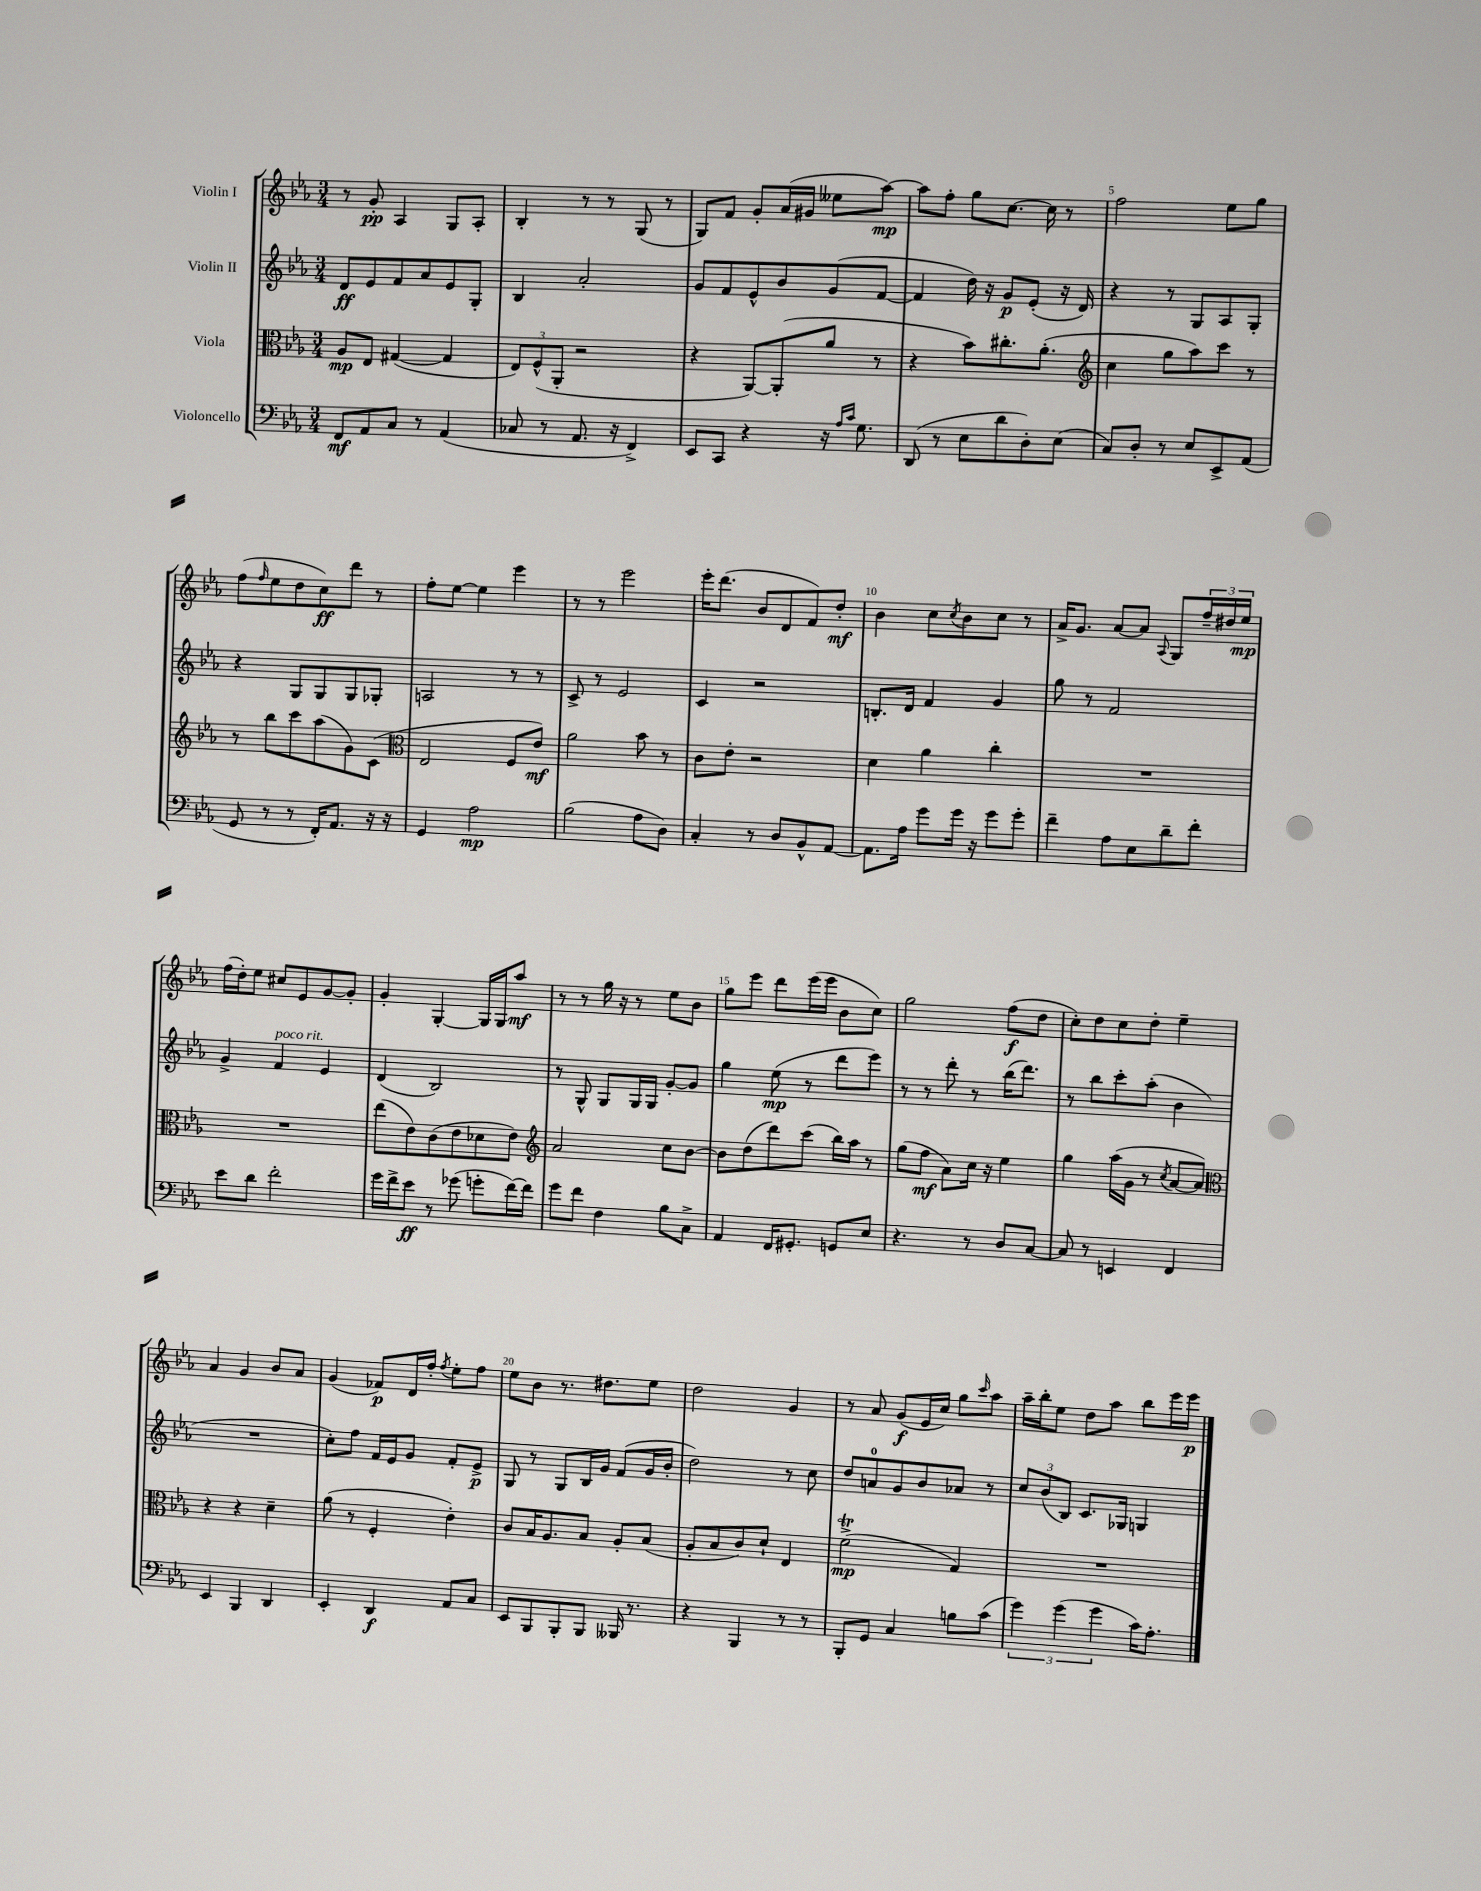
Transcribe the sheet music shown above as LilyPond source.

<<
\new StaffGroup <<
\new Staff = "s0" \with { instrumentName = "Violin I" } {
    \clef treble \key ees \major \numericTimeSignature \time 3/4
    r8 g'8-.\pp aes4 g8 aes8-. |
    bes4-. r8 r8 g8( r8 |
    g8) f'8 g'8-. aes'16( gis'16 eeses''8 aes''8~\mp) |
    aes''8 f''8-. g''8 c''8.~ c''16 r8 |
    f''2 ees''8 g''8 |
    f''8( \grace { f''16 } ees''8 d''8 c''8\ff) d'''8 r8 |
    f''8-. ees''8~ ees''4 ees'''4 |
    r8 r8 ees'''2 |
    ees'''16-. d'''8.( bes'8 d'8 f'8) d''8-.\mf |
    bes'4 c''8 \acciaccatura { c''8 } bes'8 c''8 r8 |
    aes'16-> g'8. aes'8~ aes'8 \appoggiatura { aes8 } g8 \tuplet 3/2 { f''16-- dis''16 ees''16\mp } |
    f''16( d''16-.) ees''8 cis''8 ees'8 g'8~ g'8-. |
    g'4-. g4~-. g16 g16 aes''8\mf |
    r8 r8 g''16 r16 r8 ees''8 bes'8 |
    g''8 ees'''8 d'''8 ees'''16( ees'''16 bes'8 c''8) |
    g''2 f''8\f( d''8 |
    c''8-.) d''8 c''8 d''8-. ees''4-- |
    aes'4 g'4 bes'8 aes'8 |
    g'4( fes'8\p) d'16 f''16-. \acciaccatura { f''8 } ees''8-. f''8 |
    ees''8 bes'8 r8. dis''8. ees''8 |
    d''2 g'4 |
    r8 aes'8 g'8\f( ees'16 c''16) g''8 \grace { c'''16 } aes''8 |
    aes''16-- bes''16-. ees''8 d''8 aes''8 bes''8 ees'''16 ees'''16\p \bar "|." |
}
\new Staff = "s1" \with { instrumentName = "Violin II" } {
    \clef treble \key ees \major \numericTimeSignature \time 3/4
    d'8\ff ees'8 f'8 aes'8 ees'8 g8-. |
    bes4 aes'2-. |
    g'8 f'8 ees'8-^ bes'8 g'8( f'8~ |
    f'4 d''16) r16 g'8\p ees'8-.( r16 d'16) |
    r4 r8 g8 aes8 g8-. |
    r4 g8 g8 g8 ges8-. |
    a2 r8 r8 |
    c'8-> r8 ees'2 |
    c'4 r2 |
    b8.-. d'16 f'4 g'4 |
    g''8 r8 f'2 |
    g'4-> f'4^\markup { \italic "poco rit." } ees'4 |
    d'4( bes2) |
    r8 g8-^ g8 g16 g16 g'8~-. g'8 |
    g''4 ees''8\mp( r8 d'''8 ees'''8) |
    r8 r8 d'''8-. r8 bes''16( d'''8.) |
    r8 bes''8 c'''8-. aes''8-.( bes'4 |
    R2. |
    c''8-.) f''8 f'16 ees'16 g'8 f'8-. ees'8->\p |
    g8 r8 g8 bes16 g'16 f'8( g'16 bes'16-. |
    d''2) r8 c''8 |
    d''8 a'8-0 g'8 bes'8 aes'8 r8 |
    \tuplet 3/2 { c''8 bes'8( bes8) } c'8. ges16 g4 \bar "|." |
}
\new Staff = "s2" \with { instrumentName = "Viola" } {
    \clef alto \key ees \major \numericTimeSignature \time 3/4
    aes8\mp ees8 gis4~( gis4 |
    \tuplet 3/2 { ees8) f8-^( aes,8-. } r2 |
    r4 aes,8~) aes,8-.( aes'8 r8 |
    r4 bes'8) cis''8.-. aes'8.-.( |
    \clef treble c''4 g''8 aes''8) c'''8 r8 |
    r8 bes''8 c'''8 aes''8( g'8) c'8( |
    \clef alto ees2 f8 ees'8\mf) |
    aes'2 bes'8 r8 |
    c'8 ees'8-. r2 |
    d'4 aes'4 c''4-. |
    R2. |
    R2. |
    ees''8( ees'8) c'8( ees'8 des'8 ees'8) |
    \clef treble aes'2 c''8 bes'8~ |
    bes'8 d''8( d'''8) c'''8( bes''16) aes''16 r8 |
    g''8( f''8\mf aes'8) c''16 r16 ees''4 |
    g''4 aes''16( g'16 r8 \acciaccatura { c''8 } aes'8~ aes'8) |
    \clef alto r4 r4 d'4-- |
    aes'8( r8 f4-. ees'4-.) |
    c'8 bes16 aes8. bes8 aes8-. bes8( |
    aes8-. bes8 c'8) d'8-! ees4 |
    f'2->\trill\mp( g4) |
    R2. \bar "|." |
}
\new Staff = "s3" \with { instrumentName = "Violoncello" } {
    \clef bass \key ees \major \numericTimeSignature \time 3/4
    f,8\mf aes,8 c8 r8 aes,4( |
    ces8 r8 aes,8. r16 f,4->) |
    ees,8 c,8 r4 r16 \grace { aes16 c'16 } g8. |
    d,8( r8 ees8 d'8 d8-.) ees8( |
    c8) d8-. r8 ees8 ees,8-> aes,8( |
    g,8 r8 r8 f,16-.) aes,8. r16 r16 |
    g,4 aes2\mp |
    bes2( aes8 d8) |
    c4-. r8 d8 bes,8-^ aes,8~ |
    aes,8. aes16 g'8 g'16 r16 g'8 g'8-. |
    f'4-- aes8 ees8 d'8-- f'8-. |
    ees'8 d'8 f'2-. |
    g'16 f'16-> ees'8\ff r8 ges'8( g'8-. f'16~) f'16 |
    g'8 f'8 f4 bes8 c8-> |
    aes,4 f,16 gis,8.-. g,8 ees8 |
    r4. r8 d8 c8~ |
    c8 r8 e,4 f,4 |
    ees,4 bes,,4 d,4 |
    ees,4-. d,4\f aes,8 c8 |
    ees,8 bes,,8 bes,,8-. bes,,8 beses,,16 r8. |
    r4 bes,,4 r8 r8 |
    bes,,8-. g,8 c4 b8 c'8( |
    \tuplet 3/2 { g'4) g'4( g'4 } c'16) aes8.-. \bar "|." |
}
>>
>>
\layout { \context { \Score \override BarNumber.break-visibility = ##(#f #t #t) barNumberVisibility = #(every-nth-bar-number-visible 5) } }
